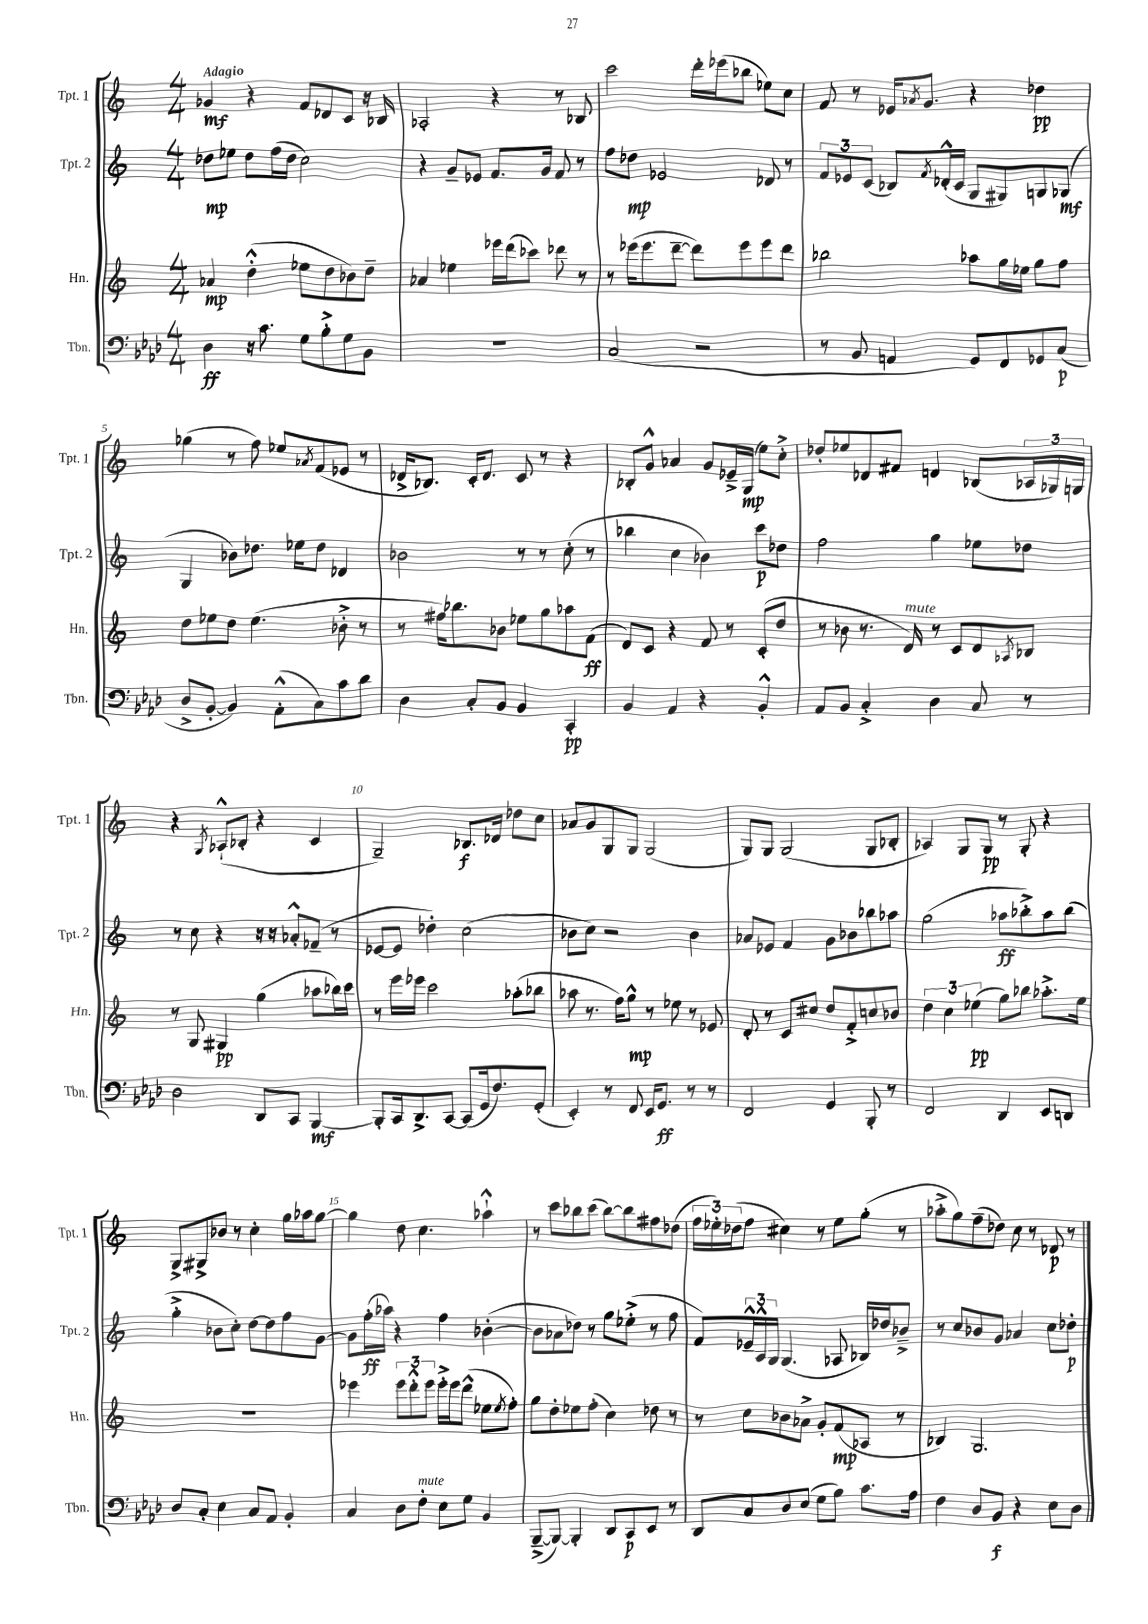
<<
\new StaffGroup <<
\new Staff = "s0" \with { instrumentName = "Tpt. 1" shortInstrumentName = "Tpt. 1" } {
    \clef treble \key c \major \numericTimeSignature \time 4/4 \tempo "Adagio"
    ges'4\mf r4 f'8 des'8 c'8 r16 bes16 |
    aes2-. r4 r8 bes8 |
    c'''2 d'''16-. ees'''16( bes''8 ees''8) c''8 |
    f'8 r8 ees'16 \acciaccatura { aes'8 } g'8. r4 des''4\pp |
    ges''4( r8 f''8) ees''8 \acciaccatura { aes'8 } f'8( ees'8 r8 |
    des'16-> bes8.) c'16-. des'8. c'8 r8 r4 |
    bes8-. g'8-^ aes'4 g'8 ees'16---> g16\mp( e''8) c''8-.-> |
    des''8-. ees''8 des'8 fis'8 d'4 bes8( \tuplet 3/2 { aes16 ges16) g16 } |
    r4 \acciaccatura { g8 } aes8-!-^( bes8-. r4 c'4 |
    g2--) bes8.\f des'16 des''8 c''8 |
    aes'8 g'8 g8 g8 g2( |
    g8) g8 g2( g8 bes8-. |
    aes4) g8 g8\pp r8 g8-. r4 |
    g8-> gis8-> bes'8 r8 c''4-. g''16 aes''16 g''8~ |
    g''4 d''8 c''4. aes''4-!-^ |
    r8 c'''8 bes''8 c'''8( bes''8~) bes''8 fis''8 des''8( |
    \tuplet 3/2 { f''16 ees''16-.) des''16( } f''8 cis''4) r8 ees''8 g''8-.( r8 |
    aes''8-.-> g''8) f''8--( des''8) c''8 r8 des'8\p r8 \bar "|." |
}
\new Staff = "s1" \with { instrumentName = "Tpt. 2" shortInstrumentName = "Tpt. 2" } {
    \clef treble \key c \major \numericTimeSignature \time 4/4
    des''8\mp ees''8 des''8 f''16( des''16 c''2) |
    r4 g'8-- ees'8 f'8. g'16 f'8 r8 |
    f''8 des''8\mp ees'2 des'8 r8 |
    \tuplet 3/2 { f'8 ees'8 c'8( } bes8) \acciaccatura { f'8 } des'16-.-^( c'16 g8 gis8) g8 ges8\mf( |
    g4 bes'8) des''8. ees''16 des''8 des'4 |
    bes'2 r8 r8 c''8-.( r8 |
    bes''4 c''4 bes'4) c'''8\p des''8 |
    f''2 g''4 ees''8 des''8 |
    r8 c''8 r4 r16 r16 aes'8-.-^ fes'8--( r8 |
    ees'8~ ees'8 des''4-.) c''2( |
    bes'8 c''8) r2 bes'4 |
    aes'8 ees'8 f'4 g'8 bes'8 bes''8 aes''8 |
    g''2( aes''8\ff bes''8-.->) aes''8 bes''8( |
    g''4-.-> bes'8 c''8-.) d''8~ d''8 f''8 g'8~ |
    g'8 f''16-.\ff( aes''16) r4 f''4 bes'4~-.( |
    bes'8 aes'8 des''8) r8 g''8 ees''8-.->( r8 f''8 |
    f'8) \tuplet 3/2 { ees'16---^ a16-^ g16 } g4.( aes8 bes16) des''16 bes'8---> |
    r8 c''8 bes'8 g'8 aes'4 c''8 des''8-.\p \bar "|." |
}
\new Staff = "s2" \with { instrumentName = "Hn." shortInstrumentName = "Hn." } {
    \clef treble \key c \major \numericTimeSignature \time 4/4
    aes'4\mp d''4-.-^( ees''8 d''8 bes'8) d''8-- |
    aes'4 ees''4 ees'''16 d'''16( ces'''8) des'''8 r8 |
    r8 ees'''16( ees'''8. d'''8~-- d'''8) ees'''8 ees'''8 d'''8 |
    bes''2 aes''8 g''16 ees''16 g''8 f''8 |
    d''8 ees''8 d''8 ees''4.( bes'8-.-> r8 |
    r8 fis''16) bes''8. bes'8 ees''8 g''8 aes''8 f'8\ff( |
    d'8) c'8 r4 f'8 r8 c'8-.( d''8 |
    r8 bes'8 r8. d'16^\markup { \italic "mute" }) r8 c'8 d'8 \acciaccatura { aes8 } bes8 |
    r8 g8 gis4\pp g''4( aes''8 bes''16) c'''16 |
    r8 e'''16 ees'''16 c'''2 aes''8-.( bes''8 |
    aes''8 r8. f''16) g''8-^\mp r8 ees''8 r8 ees'8 |
    d'8-. r8 c'8 cis''8 d''8 f'8-.-> c''8 bes'8 |
    \tuplet 3/2 { d''4 c''4 ees''4\pp( } g''8) bes''8 aes''8.-.-> ees''16 |
    R1 |
    ees'''4 \tuplet 3/2 { ees'''8 d'''8-.-^ ees'''8 } ees'''16-.-> ees'''16 d'''8-^( ees''8 \acciaccatura { ees''8 } f''8-.) |
    g''8 d''8-. ees''8 f''8-.( c''4) des''8 r8 |
    r8 c''8 bes'8 aes'8-> g'8-. f'8\mp( aes8 r8 |
    bes4) g2. \bar "|." |
}
\new Staff = "s3" \with { instrumentName = "Tbn." shortInstrumentName = "Tbn." } {
    \clef bass \key aes \major \numericTimeSignature \time 4/4
    des4\ff r16 c'8. g8 bes8-.-> g8 bes,8 |
    r1 |
    c2( r2 |
    r8 bes,8 a,4 g,8) f,8 ges,8 c8\p( |
    des8-> bes,8~-. bes,4) aes,8-.-^( c8) c'8 des'8 |
    des4 c8-. bes,8 bes,4 c,4-.\pp |
    bes,4 aes,4 r4 bes,4-.-^ |
    aes,8 bes,8 c4-.-> des4 c8 r8 |
    des2 des,8 c,8 bes,,4~\mf |
    bes,,8-. c,16 des,8.-> c,8~ c,8( g,16 f8.) g,8-.( |
    ees,4-.) r8 f,8 ees,16 g,8.\ff r8 r8 |
    f,2 g,4 bes,,8-. r8 |
    f,2 des,4 ees,8 d,8 |
    des8 c8-. ees4 c8 aes,8 bes,4-. |
    c4 des8 f8-.^\markup { \italic "mute" } ees8 g8 bes,4 |
    bes,,8~--->( bes,,8~) bes,,4-. des,8 c,8\p ees,8 r8 |
    des,8 c8 des8 ees8( g8 bes8) c'8. aes16 |
    f4 des8 bes,8\f r4 ees8 des8 \bar "|." |
}
>>
>>
\layout { \context { \Score \override BarNumber.break-visibility = ##(#f #t #t) barNumberVisibility = #(every-nth-bar-number-visible 5) } }
